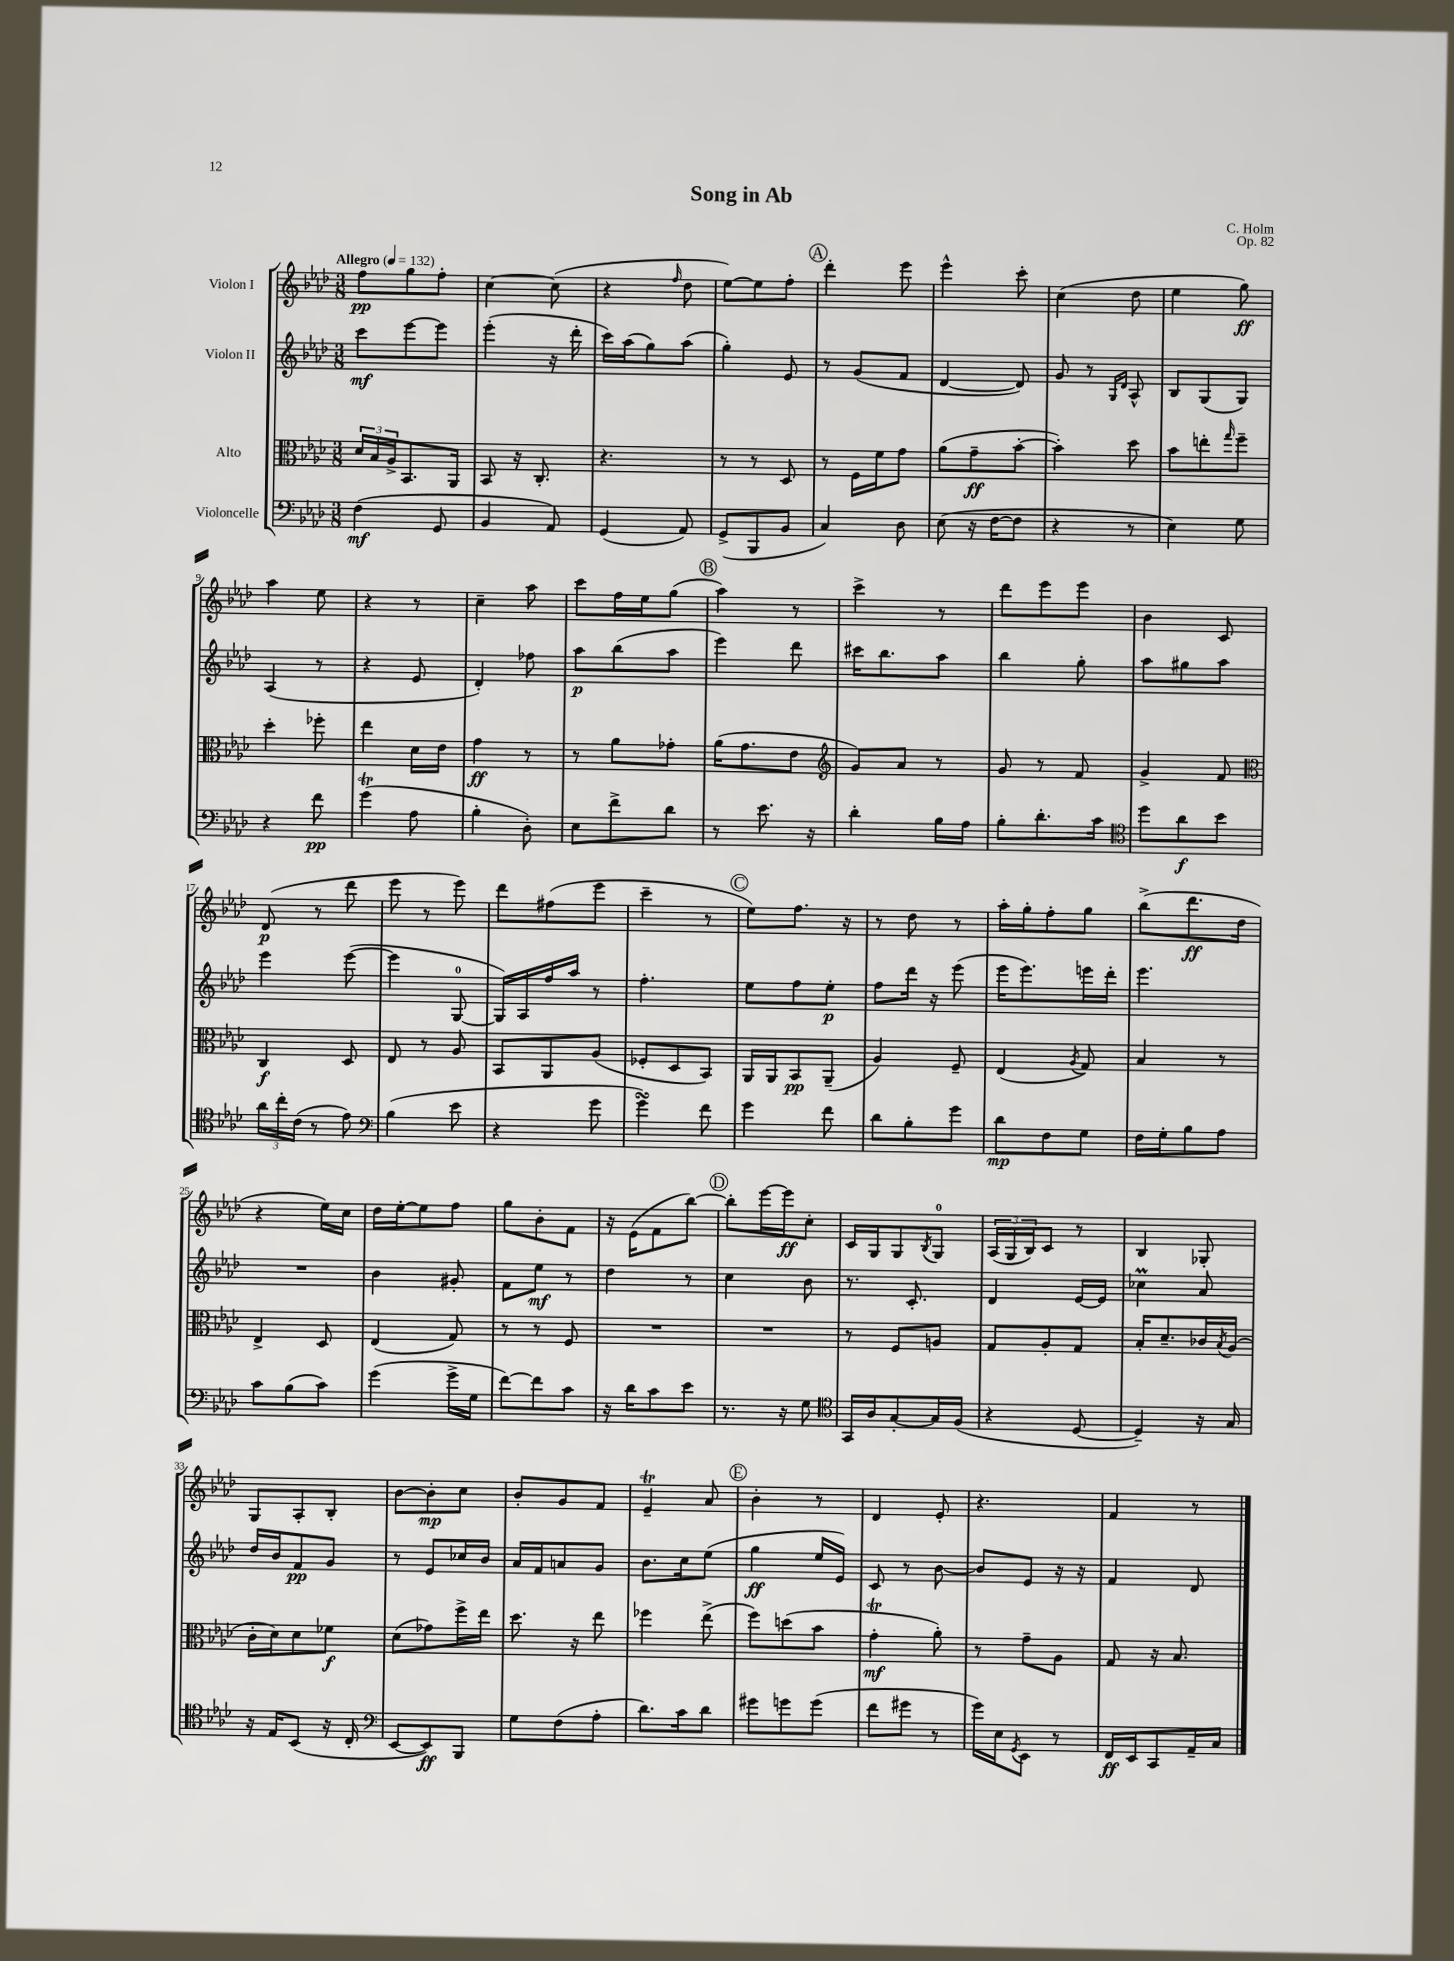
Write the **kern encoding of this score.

**kern	**kern	**kern	**kern
*staff4	*staff3	*staff2	*staff1
*clefF4	*clefC3	*clefG2	*clefG2
*k[b-e-a-d-]	*k[b-e-a-d-]	*k[b-e-a-d-]	*k[b-e-a-d-]
*M3/8	*M3/8	*M3/8	*M3/8
*MM132	*MM132	*MM132	*MM132
(4F	24d-	8ccc	8ff
.	24B-	.	.
.	24A-^	.	.
.	8.BB-	[8eee-	8gg
8GG	.	8eee-]	8ff'
.	16AA-	.	.
=	=	=	=
4BB-	8BB-	(4eee-'	[4cc
.	16r	.	.
.	8.C'	.	.
8AA-)	.	16r	(8cc]
.	.	16ddd-'	.
=	=	=	=
(4GG	4.r	16ccc)	4r
.	.	(16aa-	.
.	.	8gg)	.
.	.	.	16qqff
8AA-)	.	(8aa-	8dd-
=	=	=	=
(8GG^	8r	4gg')	[8ee-)
8BBB-	8r	.	8ee-]
8BB-	8D-	8e-	8ff'
=	=	=	=
4C)	8r	8r	4ddd-'
.	16F	(8g	.
.	16f	.	.
8D-	8g	8f	8eee-
=	=	=	=
(8E-	(8a-	[4d-	4eee-^^
16r	8g~	.	.
[16F	.	.	.
8F]	[8b-'	8d-])	8ccc'
=	=	=	=
4r	4b-'])	8g	(4cc
.	.	8r	.
.	.	16qqG	.
.	.	16qqd-	.
8r	8dd-	8A-^^	8dd-
=	=	=	=
4E-)	8b-	8B-	4ee-
.	8ee'	(8G	.
.	16qqgg	.	.
8G	8ff~	8G)	8gg)
=	=	=	=
4r	4dd-'	(4A-	4aa-
8f	8ff-'	8r	8ee-
=	=	=	=
(4g	4ee-	4r	4r
8A-	16d-	8e-	8r
.	16e-	.	.
=	=	=	=
4B-'	4g	4d-')	4cc~
8D-')	8r	8ff-	8aa-
=	=	=	=
8E-	8r	8aa-	8ccc
8f^	8a-	(8bb-	16ff
.	.	.	16ee-
8d-	8g-'	8aa-	(8gg
=	=	=	=
8r	(16a-	4eee-)	4aa-)
.	8.g	.	.
8.e-	.	.	.
.	8e-	8ddd-	8r
16r	.	.	.
=	=	=	=
*	*clefG2	*	*
4d-'	8g)	16ccc#	4ccc^
.	.	8.bb-	.
.	8a-	.	.
16B-	8r	8aa-	8r
16A-	.	.	.
=	=	=	=
8B-'	8g	4bb-	8ddd-
8.d-'	8r	.	8eee-
.	8f	8gg'	8eee-
16c	.	.	.
=	=	=	=
*clefC4	*	*	*
8dd-	4g^	8aa-	4b-
8a-	.	8gg#	.
8b-	8f	8aa-	8c
=	=	=	=
*	*clefC3	*	*
24a-	4C	4eee-	(8d-
24cc'	.	.	.
(24c	.	.	.
8r	.	.	8r
8e-)	8D-	([8eee-	8ddd-
=	=	=	=
*clefF4	*	*	*
(4B-	8E-	4eee-]	8eee-
.	8r	.	8r
8e-	8A-	[8G	8eee-)
=	=	=	=
4r	8BB-	16G])	8ddd-
.	.	16A-	.
.	8AA-	16ff	(8ff#
.	.	16aa-	.
8g	(8A-	8r	8eee-
=	=	=	=
4g)	8F-'	4.ff'	4ccc~
.	8D-	.	.
8f	8BB-)	.	8r
=	=	=	=
4g	16AA-	8ee-	8ee-)
.	16AA-	.	.
.	8BB-	8ff	8.ff
8f	(8AA-~	8ee-'	.
.	.	.	16r
=	=	=	=
8d-	4A-)	8ff	8r
8B-'	.	16ddd-	8dd-
.	.	16r	.
8g	8F~	(8eee-	8r
=	=	=	=
8d-	(4E-	16eee-	16aa-'
.	.	8.eee-)	16gg'
8F	.	.	8ff'
.	8qA-	.	.
8G	8G)	16eee	8gg
.	.	16ddd-'	.
=	=	=	=
16F	4B-	4.eee-	(8bb-^
16G'	.	.	.
8B-	.	.	8.ddd-
8A-	8r	.	.
.	.	.	16dd-
=	=	=	=
8c	4E-^	4.r	4r
(8B-	.	.	.
8c)	8D-	.	16ee-)
.	.	.	16cc
=	=	=	=
(4g	(4E-	4b-	16dd-
.	.	.	[16ee-'
.	.	.	8ee-]
16g^	8G)	8g#'	8ff
16G	.	.	.
=	=	=	=
[8f)	8r	8f	8gg
8f]	8r	8ee-	8b-'
8c	8F	8r	8f
=	=	=	=
16r	4.r	4dd-	16r
16d-	.	.	(16e-
8c	.	.	8f
8e-	.	8r	[8bb-)
=	=	=	=
8.r	4.r	4cc	8bb-']
.	.	.	[16eee-
16r	.	.	16eee-]
8G	.	8b-	8cc'
=	=	=	=
*clefC4	*	*	*
16GG	8r	8.r	16c
16A-	.	.	16G
[8G'	8F	.	8G
.	.	8.c'	.
.	.	.	8qB-
16G]	8A	.	8G
(16F	.	.	.
=	=	=	=
4r	8G	4d-	(24A-
.	.	.	24G
.	.	.	24B-)
.	8A-'	.	8c
[8D-	8G	[16e-	8r
.	.	16e-]	.
=	=	=	=
4D-~])	16B-'	4cc-	4B-
.	8.d-~	.	.
16r	16c-	8a-	8G-'
.	8qB-	.	.
16G	(16A-	.	.
=	=	=	=
16r	16c'	16dd-	8G
16E-	16d-)	16b-	.
(8BB-	8d-	8f	8A-'
16r	8f-	8g	8B-'
16C'	.	.	.
=	=	=	=
*clefF4	*	*	*
[8EE-	(8d-	8r	[8b-
8EE-])	8g-)	8e-	8b-']
8BBB-	16ff^	16cc-	8cc
.	16ee-	16b-	.
=	=	=	=
8G	8.dd-	16a-	8b-'
.	.	16f	.
(8F	.	8a	8g
.	16r	.	.
8A-'	8ee-	8g	8f
=	=	=	=
8.d-)	4ff-	8.b-	4e-~
16c	.	16cc	.
8d-	(8ee-^	(8ee-	8a-
=	=	=	=
8g#	8ff)	4gg	4b-'
8g	(8dd	.	.
(8g	8b-	16ee-	8r
.	.	16e-)	.
=	=	=	=
8f	4g'	8c	4d-
8g#	.	8r	.
8r	8a-')	[8b-	8e-'
=	=	=	=
16g)	8r	8b-]	4.r
16E-	.	.	.
8qGG	.	.	.
8EE-	8g~	8e-	.
8r	8A-	16r	.
.	.	16r	.
=	=	=	=
16FF	8G	4f	4f
16EE-	.	.	.
8CC	16r	.	.
.	8.B-	.	.
16AA-~	.	8d-	8r
16C	.	.	.
==	==	==	==
*-	*-	*-	*-
